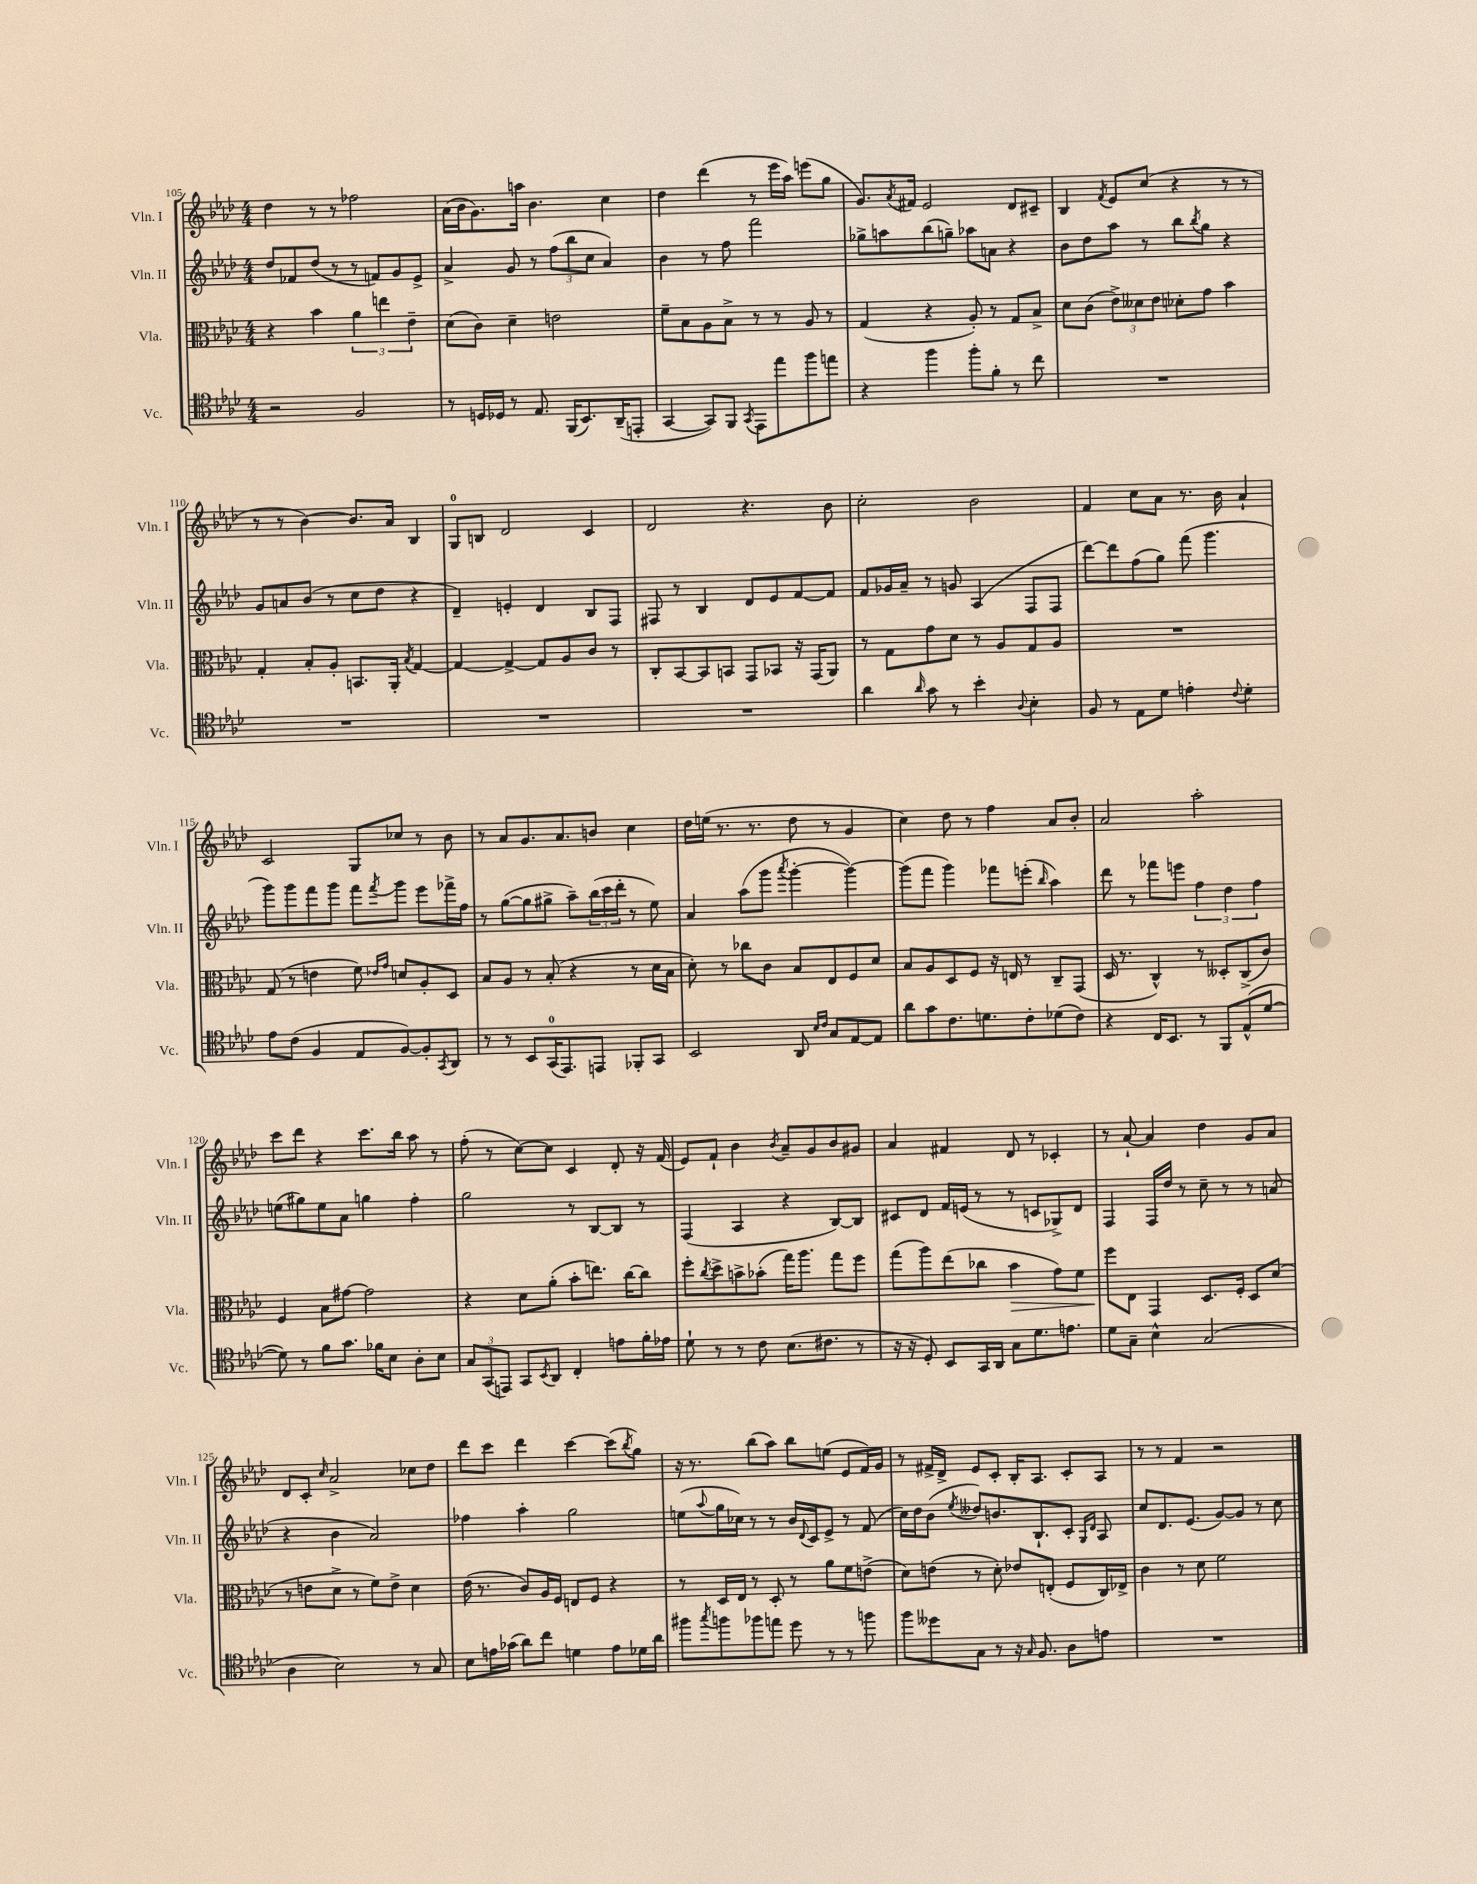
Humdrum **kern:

**kern	**kern	**kern	**kern
*staff4	*staff3	*staff2	*staff1
*clefC4	*clefC3	*clefG2	*clefG2
*k[b-e-a-d-]	*k[b-e-a-d-]	*k[b-e-a-d-]	*k[b-e-a-d-]
*M4/4	*M4/4	*M4/4	*M4/4
2r	4r	8dd-/L	4dd-\
.	.	8f-/	.
.	4b-\	(8dd-/J	8r
.	.	8r	8r
2F/	6a-\	8r	2ff-\
.	.	8f/L)	.
.	6ee\	.	.
.	.	8g/	.
.	6e-~\	.	.
.	.	8e-^/J	.
=	=	=	=
8r	(8d-\L	4a-^/	(16a-\LL
.	.	.	16b-\J
16D/LL	8c\J)	.	8.g\)
16D-/JJ	.	.	.
8r	4d-~\	8g/	.
.	.	.	16aa\Jk
8.E-/	.	8r	4.b-\
.	2e\	(12ff\L	.
(16FF/LK	.	.	.
.	.	12bb-\	.
8.BB-/)	.	.	.
.	.	12cc\J	.
.	.	4a-/)	4cc\
(16AA-~/K	.	.	.
8EE'/J	.	.	.
=	=	=	=
[4GG/	8f~\L	4b-\	4dd-\
.	8B-\	.	.
8GG/]L)	8A-\	8r	(4ddd-\
8FF/J	8B-^\J	8ff\	.
8qGG/	.	.	.
8EE-\L	8r	2fff\	8r
8ee-\	8r	.	16eee-\LL
.	.	.	16aa-\JJ)
8ff\	8A-/	.	(8eee\L
8ee\J	8r	.	8gg\J
=	=	=	=
4r	(4G/	8gg-^\L	8.g/L)
.	.	8aa\	.
.	.	.	8qa-/
.	.	.	16f#/Jk
4ff\	4r	(8bb-\	2e-/
.	.	8gg~\J)	.
8ff'\L	8A-'/)	8aa-\L	.
8f'\J	8r	8a\J	.
8r	8G/L	4r	8d-/L
8cc\	8B-^/J	.	8c#~/J
=	=	=	=
1r	8d-\L	8b-\L	4B-/
.	(8c\J	8dd-\	.
.	.	.	8qf/
.	12e-^\L)	8aa-\J	8e-/L
.	12d--\	.	.
.	.	8r	(8cc/J
.	12e-\J	.	.
.	8d-'\L	8bb-\L	4r
.	.	8qbb-/	.
.	8g\J	8gg\J	.
.	4b-\	4r	8r
.	.	.	8r
=	=	=	=
1r	4G'/	8g/L	8r
.	.	8a/	8r
.	8B-'/L	(8b-/J	[4b-\)
.	8A-'/J	8r	.
.	8.BB/L	8cc\L	8.b-/]L
.	.	8dd-\J	.
.	16AA-'/Jk	.	16a-/Jk
.	8qB-/	.	.
.	[4G/	4r	4B-/
=	=	=	=
1r	4G/_	4d-~/)	8G/L
.	.	.	8B/J
.	4G^/_	4e'/	2d-/
.	8G/]L	4d-/	.
.	8A-/	.	.
.	8c/J	8B-/L	4c/
.	8r	8F/J	.
=	=	=	=
1r	8C'/L	8F#/	2d-/
.	[8BB-/	8r	.
.	8BB-/]	4B-/	.
.	8BB/J	.	.
.	8GG/L	8d-/L	4.r
.	8BB-/J	8e-/	.
.	16r	[8f/	.
.	(16GG/LK	.	.
.	8AA-/J)	8f/]J	8b-\
=	=	=	=
4a-\	8r	8f/L	2cc'\
.	8G\L	16g-/L	.
.	.	16a-~/JJ	.
16qqa-/	.	.	.
8g\	8g\	8r	.
8r	8d-\J	8g/	.
4b-'\	8r	(4A-/	2b-\
.	8A-/L	.	.
8qqA-/	.	.	.
4B-'\	8G/	8F/L	.
.	8A-/J	8F/J	.
=	=	=	=
8F/	1r	[8ddd-\L)	4f/
8r	.	8ddd-\]	.
8E-\L	.	(8ff\	8cc\L
8d-\J	.	8gg\J)	8a-\J
4e'\	.	(8fff\	8.r
.	.	4.ggg\	.
.	.	.	16b-\
8qqc/	.	.	.
4d-'\	.	.	4a-`/
=	=	=	=
8e-\L	(8G/	8ggg\L)	2c/
(8c\J	8r	8ggg\	.
4F/	4e\	8fff\	.
.	.	8ggg\J	.
8E-/L	8f\)	8fff\L	8G/L
.	16qqe-/LL	.	.
.	16qqg/JJ	8qfff/	.
[8F/)	8d/L	8ggg\J	8cc-/J
8F'/]	8A-'/	8eee-\L	8r
8qGG/	.	.	.
8AA-/J	8D-/J	16fff-^\L	8b-\
.	.	16ff\JJ	.
=	=	=	=
8r	8B-/L	8r	8r
8r	8A-/J	([8gg\L	8a-/L
8BB-/L	8r	8gg\]	8.g/
(16GG/K	(8B-'/	8gg#^\J	.
8.EE-/)	.	.	8.a-/
.	4r	8aa-~\L)	.
8EE/J	.	(24bb-\L	8b/J
.	.	24ccc\	.
.	.	24ddd-'\JJ	.
8FF-'/L	8r	8r	4cc\
8GG/J	16d-\LL	8ee-\)	.
.	16B-\JJ	.	.
=	=	=	=
2BB-/	8d-'\)	4a-/	16dd-\LL
.	.	.	(16ee\JJ
.	8r	.	8.r
.	8cc-\L	(8aa-\L	.
.	.	.	8.r
.	8c\J	8ggg\J	.
.	.	8qaaa-/	.
8AA-/	8B-/L	[4ggg'\	8dd-\
16qqB-/LL	.	.	.
16qqc/JJ	.	.	.
8G/L	8E-/	.	8r
[8E-/	8F/	4ggg\_)	4g/
8E-/]J	8d-/J	.	.
=	=	=	=
8a-\L	8B-/L	(8ggg\]L	4cc\)
8g\	8A-/	8fff\J	.
8.c\	8D-/	4ggg\)	8dd-\
.	8F/J	.	8r
8.d\	.	.	.
.	16r	8fff-\L	4ff\
.	16E/	.	.
8c'\	8r	(8eee'\J	.
.	.	16qqbb-/	.
(8d-\	8C~/L	4aa-\)	8a-/L
8c\J)	(8GG/J	.	8b-'/J
=	=	=	=
4r	16D-/	8ddd-\	2a-/
.	8.r	.	.
.	.	8r	.
16C/LK	4C^^/)	8fff-\L	.
8.BB-/J	.	.	.
.	.	8eee\J	.
8r	8r	6ff\	2aa-'\
8FF/L	8D--'/L	.	.
.	.	6dd-\	.
(8E-^^/	(8C^/	.	.
.	.	6ff\	.
[8d-/J	8c/J)	.	.
=	=	=	=
8d-\])	4F/	(8ee\L	8ccc\L
8r	.	8gg#\)	8ddd-\J
8f\L	8B-\L	8ee\	4r
8.g\J	[8g#\J	8a-\J	.
.	2g#\]	4gg\	8.ccc\L
16f-\LK	.	.	.
8B-\J	.	.	.
.	.	.	16bb-\Jk
8A-'\L	.	4ff'\	8aa-\
8B-\J	.	.	8r
=	=	=	=
12G/L	4r	2gg\	(8ff'\
(12GG/	.	.	.
.	.	.	8r
12EE/J)	.	.	.
8GG/L	8d-\L	.	[8cc\L)
8qBB-/	.	.	.
8AA-/J	(8a-'\J	.	8cc\]J
4C'/	8b-'\L	8r	4c/
.	8.ee\J)	[8B-/L	.
8e\L	.	8B-/]J	8d-'/
.	[16cc\LK	.	.
16f'\L	8cc\]J	8r	16r
16e-\JJ	.	.	(16f/
=	=	=	=
8d-`\	8ff'\L	(4F/	8e-/L)
.	8qcc/	.	.
8r	8dd-^\	.	8f`/J
8r	8b^\	4A-/	4b-\
8c\	(8b-'\J	.	.
.	.	.	8qb-/
(8.B-\L	16gg\LK)	4r	8a-~/L
.	8.aa-\J	.	.
.	.	.	8g/
8.c#\J	.	.	.
.	8gg\L	[8B-/L)	8b-/
8r	8ff\J	8B-/]J	8g#/J
=	=	=	=
16r	(8gg\L	8c#/L	4a-/
16r	.	.	.
8D-'/)	8aa-\)	8d-/J	.
8BB-/L	(8ee-\	16f/LL	4f#/
.	.	(16e/JJ	.
16GG/L	8cc-\J	8r	.
16AA-/JJ	.	.	.
8G\L	4b-\	8r	8d-/
8.d-\	.	8c/L	8r
.	8g\L)	8G-^/)	4c-'/
8.e\J	.	.	.
.	8f\J	8d-/J	.
=	=	=	=
8d-\L	8ff\L	4F/	8r
8G~\J	8E-\J	.	[8a-`/
4B-^^\	4GG/	16F/LL	4a-/]
.	.	16dd-/JJ	.
.	.	8r	.
(2G/	8.D-/L	8cc~\	4dd-\
.	.	8r	.
.	16F'/Jk	.	.
.	8D-/L	8r	8g/L
.	(8d-/J	(8a/	8a-/J
=	=	=	=
4A-\	8r	4r	8d-/L
.	8e\L	.	8c'/J
.	.	.	16qqcc/
2B-\)	8d-^\J	4b-\	2a-^/
.	8r	.	.
.	8f\L)	2a-/)	.
.	8e^\J	.	.
8r	4d-\	.	8cc-\L
8G/	.	.	8dd-\J
=	=	=	=
8B-\L	(16e-\	4ff-\	8ddd-\L
.	8.r	.	.
16e\L	.	.	8ccc\J
(16g-\JJ	.	.	.
8a-\L)	8c/L)	4aa-'\	4ddd-\
8cc\J	16A-/L	.	.
.	16F/JJ	.	.
4d\	8E/L	2gg\	[4ccc\
.	8F/J	.	.
8e\L	4r	.	(8ccc\]L
.	.	.	8qbb-/
16d-\L	.	.	8gg\J)
16a-\JJ	.	.	.
=	=	=	=
8ff#\L	8r	(8ee\L	16r
.	.	.	8.r
8qgg/	.	8qqaa-/	.
8ff\	16D-/LL	16gg\L	.
.	16E-/JJ	16cc-\JJ)	.
8ff-\	8r	8r	(8bb-\L
8ee\J	8D-'/	8r	8aa-\J)
8dd-\	8r	16b-/LL	8bb-\L
.	.	8qqd-/	.
.	.	16c/J	.
8r	8a-\L	8e-^/J	(8ee\J
8r	8f\	8r	8e-/L
8ff\	(8e^\J	(8f/	16f/L)
.	.	.	16g/JJ
=	=	=	=
8ff\L	8d-\L)	16cc\LL)	8r
.	.	16dd-\J	.
8dd--\	(8e\J	(8b-\J	16f#^/LL
.	.	.	16d-^/JJ
.	.	8qee-/	.
8G\J	8r	8dd--/L)	8e-/L
8r	8d-'\)	8.b/	8c'/J
16r	8e-/L	.	16B-'/LK
16qqG/	.	.	.
8.F/	.	8.B-`/	8.A-/J
.	(8E'/J	.	.
8A-\L	8F/L	8c'/J	8c'/L
.	.	16qqG/LL	.
.	.	16qqd-/JJ	.
8e\J	16C/L)	8A-/	8A-/J
.	16E-^/JJ	.	.
=	=	=	=
1r	4c\	8cc/L	8r
.	.	8.d-/	8r
.	8r	.	4f/
.	.	(8.e-/J	.
.	8d-\	.	.
.	2f\	[8g/L)	2r
.	.	8g/]J	.
.	.	8r	.
.	.	8cc\	.
==	==	==	==
*-	*-	*-	*-
